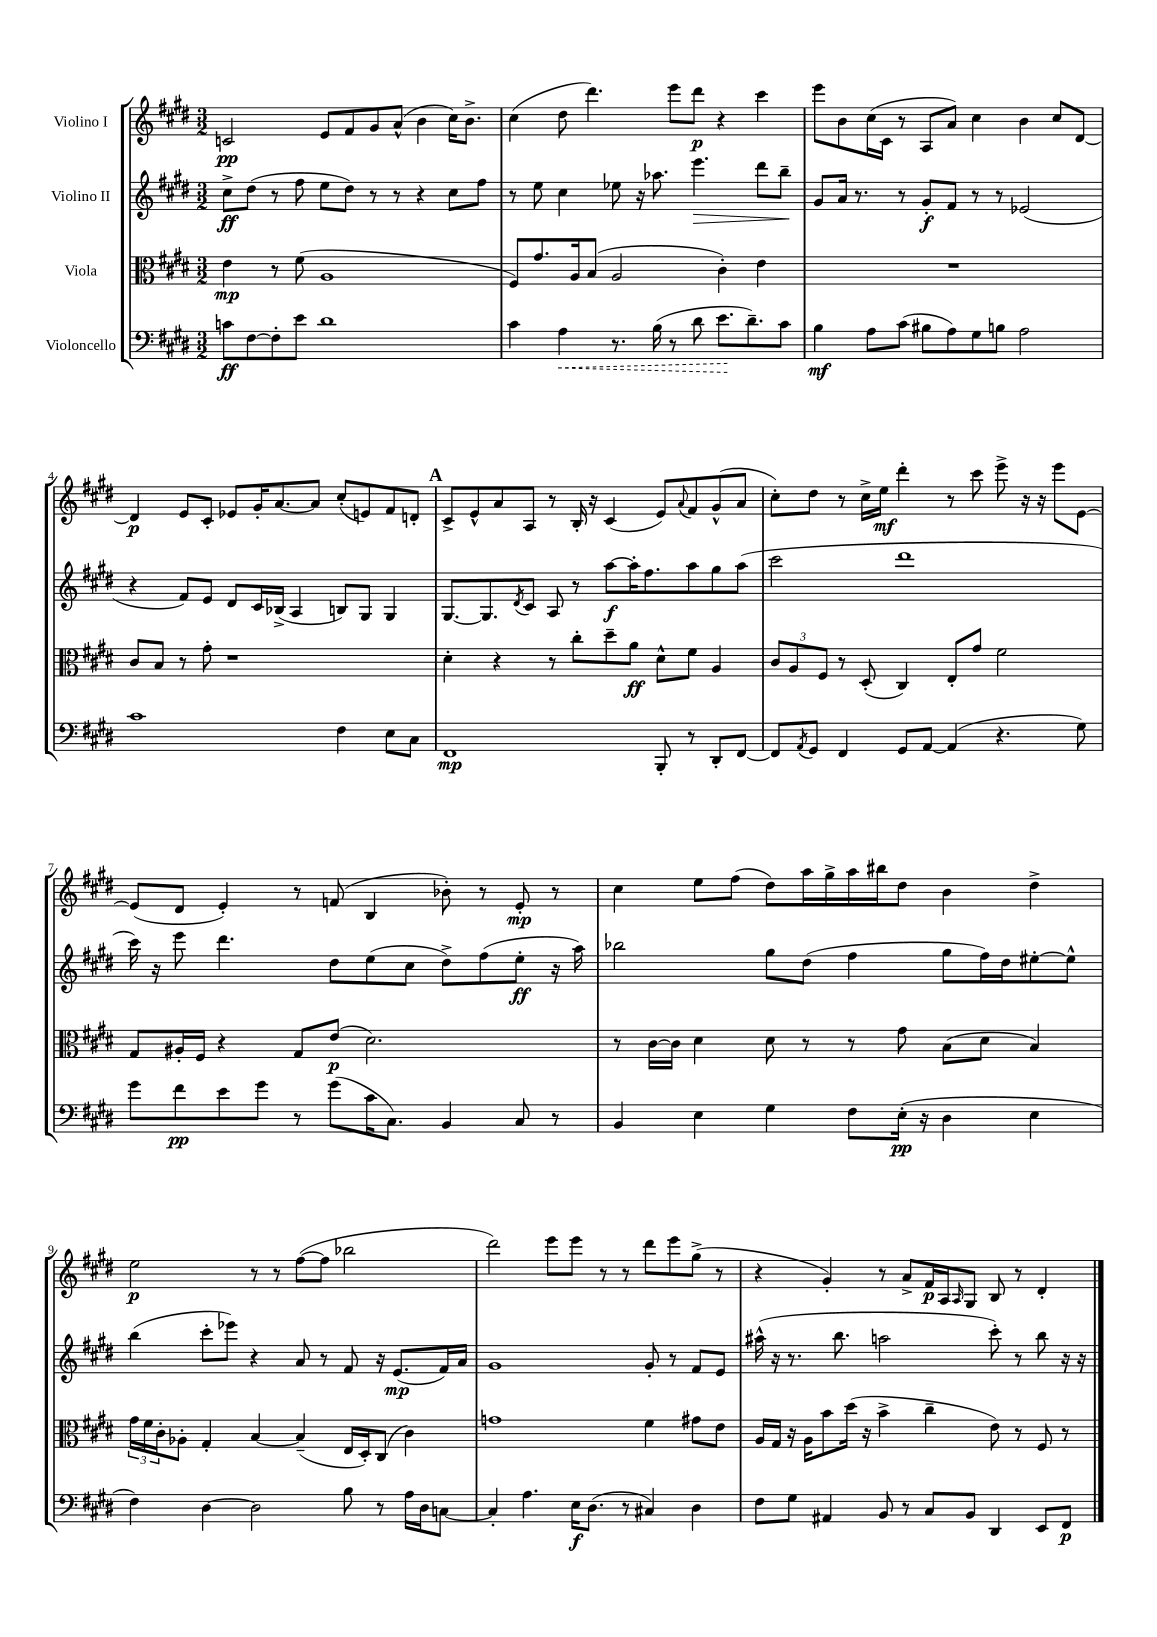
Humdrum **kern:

**kern	**dynam	**kern	**dynam	**kern	**dynam	**kern	**dynam
*part4	*part4	*part3	*part3	*part2	*part2	*part1	*part1
*staff4	*staff4	*staff3	*staff3	*staff2	*staff2	*staff1	*staff1
*I"Violoncello	*	*I"Viola	*	*I"Violino II	*	*I"Violino I	*
*clefF4	*	*clefC3	*	*clefG2	*	*clefG2	*
*k[f#c#g#d#]	*	*k[f#c#g#d#]	*	*k[f#c#g#d#]	*	*k[f#c#g#d#]	*
*M3/2	*	*M3/2	*	*M3/2	*	*M3/2	*
=1	=1	=1	=1	=1	=1	=1	=1
8cn\L	ff	4e\	mp	8cc#^\L	ff	2cn/	pp
[8F#\	.	.	.	(8dd#\J	.	.	.
8F#'\]	.	8r	.	8r	.	.	.
8e\J	.	(8f#\	.	8ff#\	.	.	.
1d#	.	1A	.	8ee\L	.	8e/L	.
.	.	.	.	8dd#\J)	.	8f#/	.
.	.	.	.	8r	.	8g#/	.
.	.	.	.	8r	.	(8a^^/J	.
.	.	.	.	4r	.	4b\	.
.	.	.	.	8cc#\L	.	16cc#\KL)	.
.	.	.	.	.	.	8.b^\J	.
.	.	.	.	8ff#\J	.	.	.
=2	=2	=2	=2	=2	=2	=2	=2
4c#\	.	8F#/L)	.	8r	.	(4cc#\	.
.	.	8.g#/	.	8ee\	.	.	.
!	!LO:HP:b	!	!	!	!	!	!
4A\	<	.	.	4cc#\	.	8dd#\	.
.	.	16A/k	.	.	.	.	.
.	.	(8B/J	.	.	.	4.ddd#\)	.
8.r	.	2A/	.	8ee-X\	.	.	.
.	.	.	.	16r	.	.	.
(16B\	.	.	.	8.aa-X\	.	.	.
8r	.	.	.	.	.	8eee\L	.
!	!	!	!	!	!LO:HP:b	!	!
8d#\	.	.	.	4.eee\	>	8ddd#\J	p
8.e\L	.	4c#'\)	.	.	.	4r	.
8.d#~\)	[	.	.	.	.	.	.
.	.	4e\	.	8ddd#\L	.	4ccc#\	.
8c#\J	.	.	.	8bb~\J	.	.	.
.	.	.	.	.	]	.	.
=3	=3	=3	=3	=3	=3	=3	=3
4B\	mf	1.r	.	8g#/L	.	8eee\L	.
.	.	.	.	16a/Jk	.	8b\	.
.	.	.	.	8.r	.	.	.
8A\L	.	.	.	.	.	(16cc#\L	.
.	.	.	.	.	.	16c#\JJ	.
(8c#\J	.	.	.	8r	.	8r	.
8B#X\L	.	.	.	8g#'/L	f	8A/L	.
8A\)	.	.	.	8f#/J	.	8a/J)	.
8G#\	.	.	.	8r	.	4cc#\	.
8Bn\J	.	.	.	8r	.	.	.
2A\	.	.	.	(2e-X/	.	4b\	.
.	.	.	.	.	.	8cc#/L	.
.	.	.	.	.	.	[8d#/J	.
!!LO:LB:g=z
=4	=4	=4	=4	=4	=4	=4	=4
1c#	.	8c#/L	.	4r	.	4d#/]	p
.	.	8B/J	.	.	.	.	.
.	.	8r	.	8f#/L)	.	8e/L	.
.	.	8g#'\	.	8e/J	.	8c#'/J	.
.	.	1r	.	8d#/L	.	8e-X/L	.
.	.	.	.	16c#/L	.	16g#'/K	.
.	.	.	.	(16B-X^/JJ	.	[8.a/	.
.	.	.	.	4A/	.	.	.
.	.	.	.	.	.	8a/J]	.
4F#\	.	.	.	8Bn/L)	.	(8cc#'/L	.
.	.	.	.	8G#/J	.	8en/)	.
8E\L	.	.	.	4G#/	.	8f#/	.
8C#\J	.	.	.	.	.	8dn'/J	.
!!LO:REH:place=s1:t=A
=5	=5	=5	=5	=5	=5	=5	=5
1FF#	mp	4d#'\	.	[8.G#/L	.	8c#^/L	.
.	.	.	.	.	.	8e^^/	.
.	.	.	.	8.G#/]	.	.	.
.	.	4r	.	.	.	8a/	.
.	.	.	.	8qd#/	.	.	.
.	.	.	.	8c#/J	.	8A/J	.
.	.	8r	.	8A/	.	8r	.
.	.	8cc#'\L	.	8r	.	16B'/	.
.	.	.	.	.	.	16r	.
.	.	8dd#~\	.	[8aa\L	f	(4c#/	.
.	.	8a\J	ff	16aa'\K]	.	.	.
.	.	.	.	8.ff#\	.	.	.
8BBB'/	.	8d#^^\L	.	.	.	8e/L)	.
.	.	.	.	.	.	8qqa/	.
8r	.	8f#\J	.	8aa\	.	8f#/	.
8DD#'/L	.	4A/	.	8gg#\	.	(8g#^^/	.
[8FF#/J	.	.	.	(8aa\J	.	8a/J	.
=6	=6	=6	=6	=6	=6	=6	=6
8FF#/L]	.	12c#/L	.	2ccc#\	.	8cc#'\L)	.
.	.	12A/	.	.	.	.	.
8qAA/	.	.	.	.	.	.	.
8GG#/J	.	.	.	.	.	8dd#\J	.
.	.	12F#/J	.	.	.	.	.
4FF#/	.	8r	.	.	.	8r	.
.	.	(8D#'/	.	.	.	16cc#^\LL	.
.	.	.	.	.	.	16ee\JJ	mf
8GG#/L	.	4C#/)	.	1ddd#	.	4ddd#'\	.
[8AA/J	.	.	.	.	.	.	.
(4AA/]	.	8E'/L	.	.	.	8r	.
.	.	8g#/J	.	.	.	8ccc#\	.
4.r	.	2f#\	.	.	.	8eee^\	.
.	.	.	.	.	.	16r	.
.	.	.	.	.	.	16r	.
.	.	.	.	.	.	8eee\L	.
8G#\)	.	.	.	.	.	[8e\J	.
!!LO:LB:g=z
=7	=7	=7	=7	=7	=7	=7	=7
8g#\L	.	8G#/L	.	16ccc#\)	.	(8e/L]	.
.	.	.	.	16r	.	.	.
8f#\	pp	16A#X'/L	.	8eee\	.	8d#/J	.
.	.	16F#/JJ	.	.	.	.	.
8e\	.	4r	.	4.ddd#\	.	4e'/)	.
8g#\J	.	.	.	.	.	.	.
8r	.	8G#/L	.	.	.	8r	.
(8g#\L	.	(8e/J	p	8dd#\L	.	(8fn/	.
16c#\K	.	2.d#\)	.	(8ee\	.	4B/	.
8.C#\J)	.	.	.	.	.	.	.
.	.	.	.	8cc#\J	.	.	.
4BB/	.	.	.	8dd#^\L)	.	8b-X'\)	.
.	.	.	.	(8ff#\	.	8r	.
8C#/	.	.	.	8ee'\J	ff	8e'/	mp
8r	.	.	.	16r	.	8r	.
.	.	.	.	16aa\)	.	.	.
=8	=8	=8	=8	=8	=8	=8	=8
4BB/	.	8r	.	2bb-X\	.	4cc#\	.
.	.	[16c#\LL	.	.	.	.	.
.	.	16c#\JJ]	.	.	.	.	.
4E\	.	4d#\	.	.	.	8ee\L	.
.	.	.	.	.	.	(8ff#\J	.
4G#\	.	8d#\	.	8gg#\L	.	8dd#\L)	.
.	.	8r	.	(8dd#\J	.	16aa\L	.
.	.	.	.	.	.	16gg#^\	.
8F#\L	.	8r	.	4ff#\	.	16aa\	.
.	.	.	.	.	.	16bb#X\J	.
(16E'\Jk	pp	8g#\	.	.	.	8dd#\J	.
16r	.	.	.	.	.	.	.
4D#\	.	(8B\L	.	8gg#\L	.	4b\	.
.	.	8d#\J	.	16ff#\L)	.	.	.
.	.	.	.	16dd#\J	.	.	.
4E\	.	4B/)	.	[8ee#X'\	.	4dd#^\	.
.	.	.	.	8ee#^^\J]	.	.	.
!!LO:LB:g=z
=9	=9	=9	=9	=9	=9	=9	=9
4F#\)	.	24g#\LL	.	(4bb\	.	2ee\	p
.	.	24f#\	.	.	.	.	.
.	.	24c#'\J	.	.	.	.	.
.	.	8A-X'\J	.	.	.	.	.
[4D#\	.	4G#'/	.	8ccc#'\L	.	.	.
.	.	.	.	8eee-X\J)	.	.	.
2D#\]	.	[4B/	.	4r	.	8r	.
.	.	.	.	.	.	8r	.
.	.	(4B~/]	.	8a/	.	([8ff#\L	.
.	.	.	.	8r	.	8ff#\J]	.
8B\	.	16E/LL	.	8f#/	.	2bb-X\	.
.	.	16D#'/J)	.	.	.	.	.
8r	.	(8C#/J	.	16r	.	.	.
.	.	.	.	(8.e/L	mp	.	.
16A\LL	.	4c#\)	.	.	.	.	.
16D#\J	.	.	.	.	.	.	.
[8Cn\J	.	.	.	16f#/L)	.	.	.
.	.	.	.	16a/JJ	.	.	.
=10	=10	=10	=10	=10	=10	=10	=10
4C'/]	.	1gn	.	1g#	.	2ddd#\)	.
4.A\	.	.	.	.	.	.	.
.	.	.	.	.	.	8eee\L	.
16E\KL	f	.	.	.	.	8eee\J	.
(8.D#\J	.	.	.	.	.	.	.
.	.	.	.	.	.	8r	.
8r	.	.	.	.	.	8r	.
4C#X/)	.	4f#\	.	8g#'/	.	8ddd#\L	.
.	.	.	.	8r	.	8eee\	.
4D#\	.	8g#X\L	.	8f#/L	.	(8gg#^\J	.
.	.	8e\J	.	8e/J	.	8r	.
=11	=11	=11	=11	=11	=11	=11	=11
8F#\L	.	16A/LL	.	(16aa#X^^\	.	4r	.
.	.	16G#/JJ	.	16r	.	.	.
8G#\J	.	16r	.	8.r	.	.	.
.	.	16A\KL	.	.	.	.	.
4AA#X/	.	8b\	.	.	.	4g#'/)	.
.	.	.	.	8.bb\	.	.	.
.	.	(16dd#\Jk	.	.	.	.	.
.	.	16r	.	.	.	.	.
8BB/	.	4b^\	.	2aan\	.	8r	.
8r	.	.	.	.	.	8a^/L	.
8C#/L	.	4cc#~\	.	.	.	16f#/L	p
.	.	.	.	.	.	16A/J	.
.	.	.	.	.	.	16qqA/	.
8BB/J	.	.	.	.	.	8G#/J	.
4DD#/	.	8e\)	.	8ccc#'\)	.	8B/	.
.	.	8r	.	8r	.	8r	.
8EE/L	.	8F#/	.	8bb\	.	4d#'/	.
8FF#/J	p	8r	.	16r	.	.	.
.	.	.	.	16r	.	.	.
==	==	==	==	==	==	==	==
*-	*-	*-	*-	*-	*-	*-	*-
